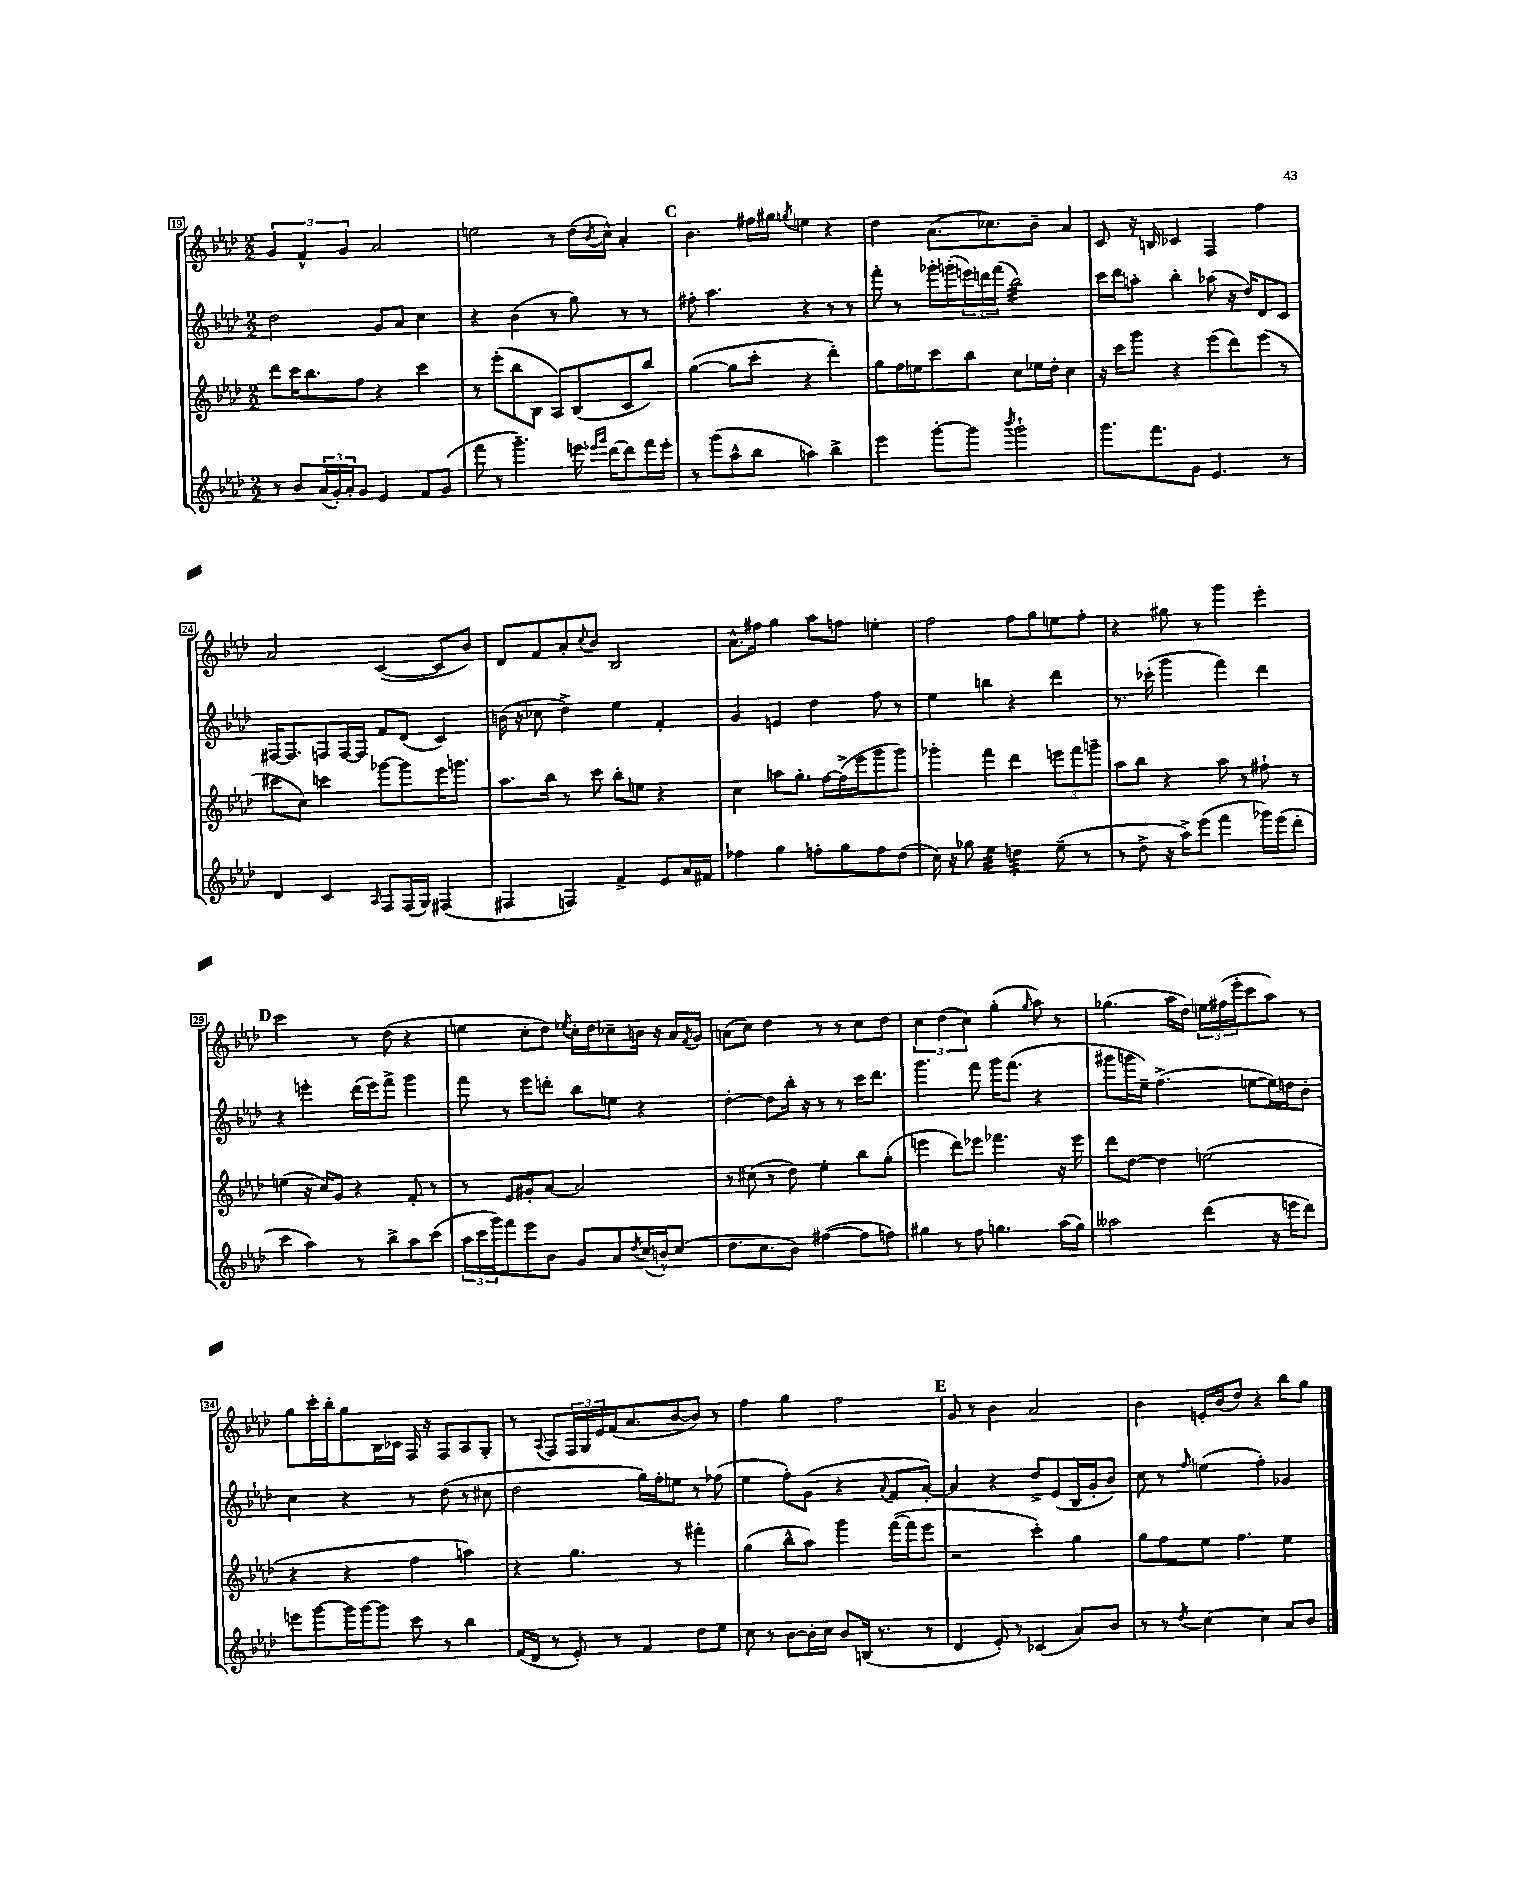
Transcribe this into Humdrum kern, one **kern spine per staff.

**kern	**kern	**kern	**kern
*staff4	*staff3	*staff2	*staff1
*clefG2	*clefG2	*clefG2	*clefG2
*k[b-e-a-d-]	*k[b-e-a-d-]	*k[b-e-a-d-]	*k[b-e-a-d-]
*M2/2	*M2/2	*M2/2	*M2/2
8r	8ddd-\L	2dd-\	6g/
8b-/L	16ccc\K	.	.
.	.	.	6f^^/
.	8.bb-\	.	.
(24a-/L	.	.	.
24g'/)	.	.	.
24a-'/J	.	.	6g/
8g/J	8ff\J	.	.
4e-/	4r	8g/L	2a-/
.	.	8a-/J	.
8f/L	4ccc\	4cc\	.
(8g/J	.	.	.
=	=	=	=
8fff\	8r	4r	2ee\
8r	(8eee-'\L	.	.
4.ggg~\)	8bb-\	(4b-\	.
.	8B-\J	.	.
.	8A-/L)	8r	8r
16eee\	(8B-/	8gg\)	(16dd-\LL
16qqeee-/LL	.	.	.
16qqggg/JJ	.	.	8qb-/
[16ddd-\LK	.	.	16cc^^\JJ)
8ddd-\]	8c/	8r	4a-'/
16fff\L	8bb-/J)	8r	.
16eee-'\JJ	.	.	.
=	=	=	=
8r	([4gg\	8ff#'\	4.b-\
(8ggg\L	.	4.aa-\	.
8aa-^^\	8gg\]L	.	.
8bb-\J	8ccc'\J	.	16ff#\LL
.	.	.	16gg#\JJ
.	.	.	8qgg/
4aa\)	4r	4r	4ee\
4bb-^\	4ddd-'\)	8r	4r
.	.	8r	.
=	=	=	=
4eee-\	8gg\L	8fff'\	4dd-\
.	16ff\L	8r	.
.	16ee\J	.	.
[8ggg'\L	8ccc\	16ggg-'\LL	(8.a-\L
.	.	(16ggg'\	.
8ggg\]J	8bb-\J	24eee\)	.
.	.	24ddd\	.
.	.	.	8.cc-\)
.	.	(24fff\JJ	.
8qbbb-/	.	.	.
2ggg`\	8cc\L	2bb-\)	.
.	16ee-\L	.	8b-~\J
.	16dd-'\JJ	.	.
.	4cc\	.	4a-/
=	=	=	=
8.ggg\L	16r	16ccc\LL	8c/
.	16ccc\LK	16ddd-\J	.
.	8ggg\J	8aa'\J	16r
8.fff\	.	.	16B/
.	4r	4bb-'\	4c-/
8g\J	.	.	.
4.e-/	(8eee-\L	(8aa-\	4F/
.	8ddd-\)	16r	.
.	.	16dd-/LK)	.
.	(8eee-\J	8d-/	4ff\
8r	8r	8c/J	.
=	=	=	=
4d-/	8ccc#\L	[16F#/LK	2a-/
.	.	8.F#/]	.
.	8cc\J)	.	.
4c/	4ccc\	8F/	.
.	.	[16F/L	.
.	.	16F/]JJ	.
16qqA-/	.	.	.
8F/L	[8ggg-\L	8f/L	([4c/
(16F/L	8ggg-\]	(8d-/J	.
16G/JJ)	.	.	.
(4F#/	16eee-\K	4c/)	8c/]L
.	8.ggg\J	.	.
.	.	.	8b-/J)
=	=	=	=
4F#/	8.aa-\L	(16b\	8d-/L
.	.	16r	.
.	.	8cc-\	8f/
.	16bb-\Jk	.	.
4F/)	8r	4dd-^\)	8a-'/
.	.	.	8qqcc/
.	8ccc\	.	8b-/J
4f^/	8bb-'\L	4ee-\	2B-/
.	8ee\J	.	.
8e-/L	4r	4f'/	.
16a-/L	.	.	.
16f#/JJ	.	.	.
=	=	=	=
4ff-\	4cc\	4g/	8.a-^^\L
.	.	.	16ff#\Jk
4gg\	8aa\L	4e/	4gg\
.	8.gg'\J	.	.
8ff'\L	.	4dd-\	8aa-\L
.	[16ff\LL	.	.
8gg\	(16ff^\]	.	8ff\J
.	16eee-\J	.	.
8ff\	8ggg\	8ff\	4ee'\
(8dd-\J	8ggg\J)	8r	.
=	=	=	=
16cc\)	4ggg-'\	4ee-\	2ff\
16r	.	.	.
8gg-\	.	.	.
4ee-\	4fff\	4bb\	.
4dd\	4ddd-\	4r	8ff\L
.	.	.	8gg\
(8ee-~\	12eee\L	4ddd-\	8ee\
.	12fff\	.	.
8r	.	.	8ff'\J
.	12ggg~\J	.	.
=	=	=	=
8r	8aa-\L	8.r	4r
8dd-^\	8bb-\J	.	.
.	.	(16ccc-'\	.
16r	4r	4ggg\	8gg#\
16aa-^\LK)	.	.	.
(8eee-\J	.	.	8r
4fff\	8aa-\	4fff\)	4ggg\
.	8r	.	.
16ggg-\LL)	8ff#`\	4ddd-\	4eee-'\
(16eee-\J	.	.	.
8ddd-'\J	8r	.	.
=	=	=	=
4ccc\	(4ee\	4r	2ccc\
4aa-\)	16r	4eee'\	.
.	16cc/LK)	.	.
.	8g/J	.	.
8r	4r	(16ddd-\LL	8r
.	.	16eee\J)	.
8bb-^\L	.	8fff^\J	(8dd-\
8aa-\	8f'/	4ggg\	4r
(8ccc\J	8r	.	.
=	=	=	=
24aa-\LL	8r	8fff\	4ee\
24ccc\	.	.	.
24ggg\J)	.	.	.
8fff\	8e-/L	8r	.
8eee-\	8g#'/	8eee-\L	8cc'\L
8b-\J	[8a-/J	8ddd'\J	8dd-\J)
.	.	.	8qee-/
8g/L	2a-/]	8bb-\L	16cc'\LL
.	.	.	16dd-\J
8a-/	.	8ee\J	8cc-~\
8qdd-/	.	.	.
(16cc/L	.	4r	16b\Jk
16b^^/J)	.	.	16r
(8cc/J	.	.	16a-/LL
.	.	.	8qf/
.	.	.	16g/JJ
=	=	=	=
8.dd-\L	8r	[4dd-'\	(8a\L
.	(8cc#\	.	8cc\J)
8.cc\	.	.	.
.	8r	8dd-\]L	4dd-\
8b-\J)	8dd-\)	16bb-'\Jk	.
.	.	16r	.
([4ff#\	4ee-'\	8r	8r
.	.	8r	8r
8ff#\]L	8bb-\L	16ccc\LK	8cc\L
.	.	8.ddd-\J	.
8ff\J)	(8gg'\J	.	8dd-\J
=	=	=	=
4gg#\	4eee\	4.ggg\	6cc\
.	.	.	(6dd-\
8r	8ddd-\L)	.	.
.	.	.	6cc\)
8ff\	8eee-\J	8fff\	.
4.gg\	4.fff-\	16ggg\LK	(4gg'\
.	.	(8.fff\J	.
.	.	.	16qqgg/
.	.	4r	8aa-\)
(16aa-\LL	16r	.	8r
16gg\JJ)	16eee-\	.	.
=	=	=	=
2aa--\	8ddd-\L	8ggg#\L	(4.gg-\
.	[8dd-\J	16ggg\L	.
.	.	16ee-~\JJ)	.
.	4dd-\]	(4.ff^\	.
.	.	.	16aa-\LL
.	.	.	16dd-\JJ)
(4ddd-\	(2ee\	.	24ee\LL
.	.	.	(24ff#\
.	.	.	24eee-'\J
.	.	[8ee\L	8ccc\
16r	.	16ee\]L)	8aa-\J)
16eee\LK	.	16dd\J	.
8ddd-\J)	.	8b-'\J	8r
=	=	=	=
8eee\L	4r	4cc\	8gg\L
[8ggg\	.	.	16ccc'\L
.	.	.	16bb-'\J
16ggg\]L	4r	4r	8gg\
[16ggg\J	.	.	.
8ggg\]J	.	.	16B-\L
.	.	.	16c-\JJ
8ccc\	4ff\	8r	16F/
.	.	.	16r
8r	.	(8dd-\	8F/L
4bb-\	4aa\)	8r	8A-/
.	.	8cc#\	8G'/J
=	=	=	=
(16f/LL	4r	2dd-\	8r
16d-/JJ	.	.	.
.	.	.	8qqA-/
8r	.	.	8F/L
8e-'/)	4.gg\	.	24F/L
.	.	.	24G/
.	.	.	24e-/
8r	.	.	(16f/J
.	.	.	8.a-/
4f/	.	16gg\LL)	.
.	.	16ff'\J	.
.	8r	8ee\J	[8b-/
8dd-\L	4fff#'\	8r	8b-/]J)
8ee-\J	.	(8ff-\	8r
=	=	=	=
8cc\	(4gg\	4ee-\	4ff\
8r	.	.	.
[8b-\L	8bb-^^\L	8ff'\L)	4gg\
16b-'\]L	8aa-\J)	(8g\J	.
16cc\JJ	.	.	.
8b-/L	4ggg\	4r	2ff\
(16B/Jk	.	.	.
8.r	.	.	.
.	.	8qqa-/	.
.	([16fff\LL	8f/L	.
.	16fff\]J	.	.
8r	8eee-\J	[8a-'/J)	.
=	=	=	=
4d-/	2r	4a-/]	8g/
.	.	.	8r
8e-'/)	.	4r	4b-\
8r	.	.	.
(4c-/	4ccc'\)	8dd-^/L	2a-/
.	.	(8e-/	.
8a-/L)	4gg\	16B-/L	.
.	.	16g'/J	.
8b-/J	.	8b-/J)	.
=	=	=	=
8r	8gg\L	8cc\	4b-\
8r	8ff\	8r	.
8qdd-/	.	16qqff/	.
[4cc\	8ee-\J	(4ee\	16e'/LL
.	.	.	(16b-/J
.	4.ff\	.	8dd-/J)
4cc\]	.	4ff'\)	4r
8a-/L	4ee-\	4g-/	8bb-\L
8b-/J	.	.	8gg\J
==	==	==	==
*-	*-	*-	*-
